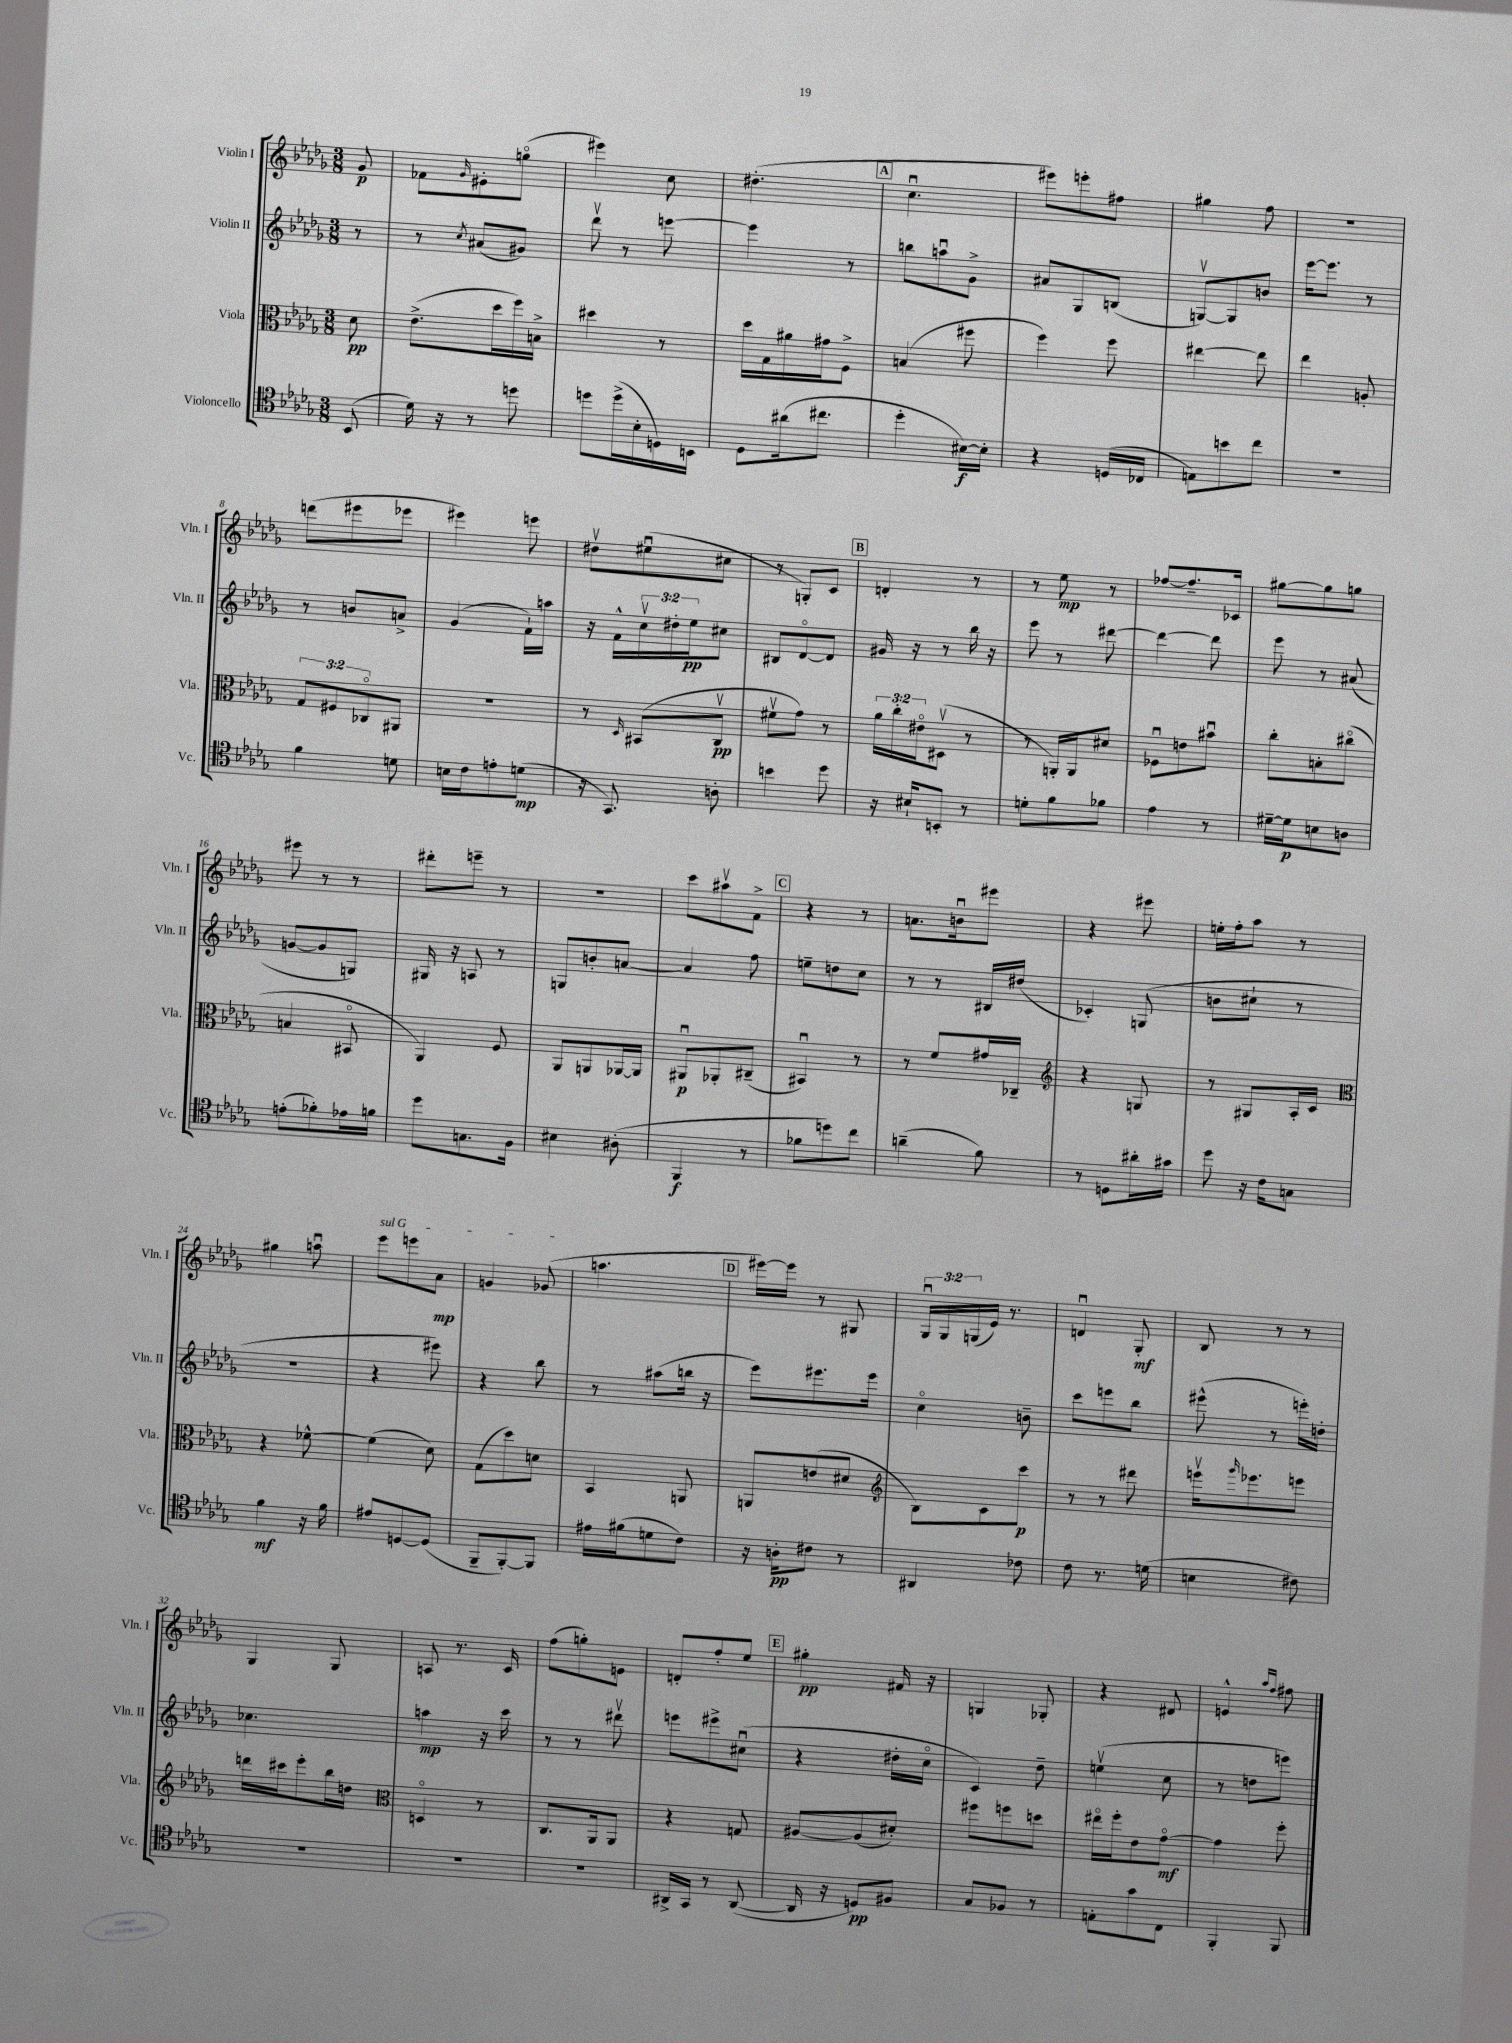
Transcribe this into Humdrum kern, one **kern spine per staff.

**kern	**dynam	**kern	**dynam	**kern	**dynam	**kern	**dynam
*part4	*part4	*part3	*part3	*part2	*part2	*part1	*part1
*staff4	*staff4	*staff3	*staff3	*staff2	*staff2	*staff1	*staff1
*I"Violoncello	*	*I"Viola	*	*I"Violin II	*	*I"Violin I	*
*I'Vc.	*	*I'Vla.	*	*I'Vln. II	*	*I'Vln. I	*
*clefC4	*	*clefC3	*	*clefG2	*	*clefG2	*
*k[b-e-a-d-g-]	*	*k[b-e-a-d-g-]	*	*k[b-e-a-d-g-]	*	*k[b-e-a-d-g-]	*
*M3/8	*	*M3/8	*	*M3/8	*	*M3/8	*
=	=	=	=	=	=	=	=
(8BB-/	.	8d-\	pp	8r	.	8g-/	p
=1	=1	=1	=1	=1	=1	=1	=1
16d-\)	.	(8.e-^\L	.	8r	.	8f-X\L	.
16r	.	.	.	.	.	.	.
.	.	.	.	8qcc/	.	16qqg-/	.
8r	.	.	.	(8a#X/L	.	8e#X'\	.
.	.	16dd-\L	.	.	.	.	.
8ddn\	.	16ff\)	.	8g#X/J)	.	(8ggn\J	.
.	.	16Bn^\JJ	.	.	.	.	.
=2	=2	=2	=2	=2	=2	=2	=2
8ddn\L	.	4dd#X\	.	8ddd-v\	.	4eee#X\)	.
(16dd^\L	.	.	.	8r	.	.	.
16B-'\	.	.	.	.	.	.	.
16Dn\)	.	8r	.	[8eeen\	.	8cc\	.
16BBn\JJ	.	.	.	.	.	.	.
=3	=3	=3	=3	=3	=3	=3	=3
8D-\L	.	16dd-\LL	.	4eee\]	.	(4.dd#X'\	.
.	.	16G-\	.	.	.	.	.
(16a#X\k	.	16a#X\	.	.	.	.	.
8.cc#X\J	.	16g#X\J	.	.	.	.	.
.	.	8F^\J	.	8r	.	.	.
!!LO:REH:place=s1:t=A
=4	=4	=4	=4	=4	=4	=4	=4
4dd-'\	.	(4Bn/	.	8bbn\L	.	4.ccu\	.
.	.	.	.	8aanu\	.	.	.
[16B#X\LL)	f	8ff#X\	.	8g-^\J	.	.	.
16B#'\JJ]	.	.	.	.	.	.	.
=5	=5	=5	=5	=5	=5	=5	=5
4r	.	4ff\)	.	8a#X/L	.	8eee#X\L)	.
.	.	.	.	8G-/	.	8eeen'\	.
(16Dn/LL	.	8ff\	.	(8Bn/J	.	8ff#X\J	.
16C-X/JJ	.	.	.	.	.	.	.
=6	=6	=6	=6	=6	=6	=6	=6
8En\L)	.	[4ee#X\	.	[8Gnv/L)	.	4gg#X\	.
8bn\	.	.	.	8G/]	.	.	.
8cc\J	.	8ee#\]	.	8bn/J	.	8ff\	.
=7	=7	=7	=7	=7	=7	=7	=7
4.r	.	4ee-\	.	[16eee-\KL	.	4.r	.
.	.	.	.	8.eee-\J]	.	.	.
.	.	8An'/	.	8r	.	.	.
!!LO:LB:g=z
=8	=8	=8	=8	=8	=8	=8	=8
4f\	.	12G-/L	.	8r	.	(8dddn\L	.
.	.	12F#X/	.	.	.	.	.
.	.	.	.	8bn/L	.	8eee#X\	.
.	.	12C-X/	.	.	.	.	.
8dn\	.	8AA#X/J	.	8an^/J	.	8eee-X\J	.
=9	=9	=9	=9	=9	=9	=9	=9
16Bn\LL	.	4.r	.	(4g-/	.	4eee#X\)	.
16c\J	.	.	.	.	.	.	.
8en'\	.	.	.	.	.	.	.
(8dn\J	mp	.	.	16f`\LL)	.	8eeen\	.
.	.	.	.	16aan\JJ	.	.	.
=10	=10	=10	=10	=10	=10	=10	=10
16r	.	8r	.	16r	.	8dd#Xv\L	.
8.GG-/)	.	.	.	16f^^\LL	.	.	.
.	.	16qqD-/	.	.	.	.	.
.	.	(8BB#X/L	.	24ccv\	.	(8ee#Xu\	.
.	.	.	.	24dd#X'\	.	.	.
.	.	.	.	24ee-\J	pp	.	.
8An'\	.	8Cv/J	pp	8cc#X\J	.	8cc#X\J	.
=11	=11	=11	=11	=11	=11	=11	=11
4bn\	.	8f#Xv\L	.	8B#X/L	.	8r	.
.	.	8g-\J)	.	[8d-/	.	8Gn'/L)	.
8dd-\	.	8r	.	8d-/J]	.	8c/J	.
!!LO:REH:place=s1:t=B
=12	=12	=12	=12	=12	=12	=12	=12
16r	.	24a-\LL	.	16g#X/	.	4dn'/	.
.	.	24cc'\	.	.	.	.	.
16B#X`/KL	.	.	.	16r	.	.	.
.	.	24e#X\J	.	.	.	.	.
8BBn'/J	.	(8D#Xv\J	.	8r	.	.	.
8r	.	8r	.	16bb-\	.	8r	.
.	.	.	.	16r	.	.	.
=13	=13	=13	=13	=13	=13	=13	=13
8dn'\L	.	8r	.	8eee-\	.	8r	.
8f\	.	16AAn'/LL)	.	8r	.	8ee-\	mp
.	.	16AA/J	.	.	.	.	.
8f-X\J	.	8d#X/J	.	[8ddd#X\	.	8r	.
=14	=14	=14	=14	=14	=14	=14	=14
4e-\	.	8F-Xu\L	.	4ddd#\_	.	[8ff-X/L	.
.	.	8en\	.	.	.	8.ff-~/]	.
8r	.	8b#Xu\J	.	8ddd#\]	.	.	.
.	.	.	.	.	.	16c-X/Jk	.
=15	=15	=15	=15	=15	=15	=15	=15
[16d#X~\LL	.	8cc'\L	.	8eee-\	.	[8gg#X\L	.
16d#\J]	p	.	.	.	.	.	.
8Bn\	.	8Bn'\	.	8r	.	8gg#\]	.
8An\J	.	(8cc#X\J	.	(8a#X/	.	8ggn\J	.
!!LO:LB:g=z
=16	=16	=16	=16	=16	=16	=16	=16
(8en'\L	.	4Bn/	.	[8gn/L	.	8eee#X\	.
8f-X'\)	.	.	.	8g/]	.	8r	.
16e-X\L	.	8BB#X/	.	8Gn/J)	.	8r	.
16fn\JJ	.	.	.	.	.	.	.
=17	=17	=17	=17	=17	=17	=17	=17
8dd-\L	.	4AA-/)	.	16G#X/	.	8ddd#X'\L	.
.	.	.	.	16r	.	.	.
8.Gn\	.	.	.	8An/	.	8eeen~\J	.
.	.	8F/	.	8r	.	8r	.
16F\Jk	.	.	.	.	.	.	.
=18	=18	=18	=18	=18	=18	=18	=18
4B#X\	.	8AA-/L	.	8Gn/L	.	4.r	.
.	.	8AAn/	.	8bn'/	.	.	.
(8A#X'\	.	[16AA-X/L	.	[8an/J	.	.	.
.	.	16AA-/JJ]	.	.	.	.	.
=19	=19	=19	=19	=19	=19	=19	=19
4FF/	f	8AA#Xu/L	p	4a/]	.	8ccc\L	.
.	.	8AA-X'/	.	.	.	8aa#Xv\	.
8r	.	(8C#X~/J	.	8ff\	.	8f^\J	.
!!LO:REH:place=s1:t=C
=20	=20	=20	=20	=20	=20	=20	=20
8f-X\L	.	4BB#Xu/)	.	8een~\L	.	4r	.
8ddn\)	.	.	.	8ddn\	.	.	.
8cc\J	.	8r	.	8cc\J	.	8r	.
=21	=21	=21	=21	=21	=21	=21	=21
(4an~\	.	8r	.	8r	.	8.an\L	.
.	.	8f/L	.	8r	.	.	.
.	.	.	.	.	.	16bnu\k	.
8f\)	.	16g#X/L	.	16B#X/LL	.	8eee#X\J	.
.	.	16C-X~/JJ	.	(16dd#X/JJ	.	.	.
=22	=22	=22	=22	=22	=22	=22	=22
*	*	*clefG2	*	*	*	*	*
8r	.	4r	.	4c-X'/)	.	4r	.
8Dn\L	.	.	.	.	.	.	.
16a#X'\L	.	8Gn/	.	(8Gn/	.	8eee#X\	.
16g#X\JJ	.	.	.	.	.	.	.
=23	=23	=23	=23	=23	=23	=23	=23
8dd-\	.	8r	.	8bn\L	.	16een'\LL	.
.	.	.	.	.	.	16ff'\J	.
16r	.	8G#X/L	.	8cc#X`\J	.	8aa-\J	.
16c\KL	.	.	.	.	.	.	.
8Gn\J	.	16A-'/L	.	8r	.	8r	.
.	.	16c/JJ	.	.	.	.	.
!!LO:LB:g=z
=24	=24	=24	=24	=24	=24	=24	=24
*	*	*clefC3	*	*	*	*	*
4f\	mf	4r	.	4.r	.	4gg#X\	.
16r	.	[8f-X^^\	.	.	.	8aanu\	.
16f\	.	.	.	.	.	.	.
=25	=25	=25	=25	=25	=25	=25	=25
!	!	!	!	!	!	!LO:TX:a:i:t=sul G	!
8e#X/L	.	(4f-\]	.	4r	.	8eee-\L	.
[8Dn/	.	.	.	.	.	8eeen\	.
(8D/J]	.	8d-\)	.	8eee#X\)	.	8a-\J	mp
=26	=26	=26	=26	=26	=26	=26	=26
8FF~/L	.	(8G-\L	.	4r	.	4gn/	.
[8FF'/)	.	8dd-\)	.	.	.	.	.
8FF/J]	.	8dn\J	.	8bb-\	.	(8g-X/	.
=27	=27	=27	=27	=27	=27	=27	=27
16e#X\LL	.	4BB-/	.	8r	.	4.aan\	.
(16f#X\J	.	.	.	.	.	.	.
8dn\	.	.	.	(8aa#X\L	.	.	.
8c\J)	.	8AAn/	.	16bbn\Jk	.	.	.
.	.	.	.	16r	.	.	.
!!LO:REH:place=s1:t=D
=28	=28	=28	=28	=28	=28	=28	=28
16r	.	8AAn/L	.	8eee-\L)	.	[16eee#X\LL)	.
16An'\KL	pp	.	.	.	.	16eee#\JJ]	.
8c#X\J	.	(8en/	.	8.eee#X\	.	8r	.
8r	.	8d#X/J	.	.	.	8G#X/	.
.	.	.	.	16eee#\Jk	.	.	.
=29	=29	=29	=29	=29	=29	=29	=29
*	*	*clefG2	*	*	*	*	*
4AA#X/	.	8B-\L)	.	4cc\	.	24G-u/LL	.
.	.	.	.	.	.	24G-/	.
.	.	.	.	.	.	(24Gn/	.
.	.	8c\	.	.	.	16e-/JJ)	.
.	.	.	.	.	.	8.r	.
8c-X\	.	8ccc\J	p	8bn~\	.	.	.
=30	=30	=30	=30	=30	=30	=30	=30
8c\	.	8r	.	8ccc\L	.	4dnu/	.
8.r	.	8r	.	8eeen\	.	.	.
.	.	8ddd#X\	.	8bb-\J	.	8G-'/	mf
(16dn\	.	.	.	.	.	.	.
=31	=31	=31	=31	=31	=31	=31	=31
4Bn\	.	16eeenv\KL	.	(8eee#X^^\	.	8B-/	.
.	.	16qqggg-/	.	.	.	.	.
.	.	8.eee-X\	.	.	.	.	.
.	.	.	.	8r	.	8r	.
8c#X\)	.	8eeen\J	.	16eeen'\LL)	.	8r	.
.	.	.	.	16ddn'\JJ	.	.	.
!!LO:LB:g=z
=32	=32	=32	=32	=32	=32	=32	=32
4.r	.	16dddn\LL	.	4.cc-X\	.	4G-/	.
.	.	16ccc#X\J	.	.	.	.	.
.	.	8eee-'\	.	.	.	.	.
.	.	16bb-\L	.	.	.	8G-/	.
.	.	16ddn\JJ	.	.	.	.	.
=33	=33	=33	=33	=33	=33	=33	=33
*	*	*clefC3	*	*	*	*	*
4.r	.	4Dn/	.	4aan\	mp	8An/	.
.	.	.	.	.	.	8.r	.
.	.	8r	.	16r	.	.	.
.	.	.	.	16ccc\	.	16c/	.
=34	=34	=34	=34	=34	=34	=34	=34
4.r	.	8.C/L	.	8r	.	(8ff\L	.
.	.	.	.	8r	.	8ggn'\)	.
.	.	16AA-/k	.	.	.	.	.
.	.	8AA-/J	.	8ddd#Xv\	.	8en\J	.
=35	=35	=35	=35	=35	=35	=35	=35
16AA#X^/LL	.	4r	.	8eeen\L	.	8dn'/L	.
16GG-/JJ	.	.	.	.	.	.	.
8r	.	.	.	8eee#X^\	.	8ff'/	.
([8AA#/	.	8Gn/	.	(8cc#Xu\J	.	8ee-/J	.
!!LO:REH:place=s1:t=E
=36	=36	=36	=36	=36	=36	=36	=36
16AA#/]	.	[8A#X/L	.	4r	.	4gg#X'\	pp
16r	.	.	.	.	.	.	.
8Dn/L)	pp	(8A#/]	.	.	.	.	.
8F#X/J	.	8d#X'/J)	.	16dd#X'\LL	.	16f#X/	.
.	.	.	.	16cc\JJ	.	16r	.
=37	=37	=37	=37	=37	=37	=37	=37
8G-/L	.	8ff#X\L	.	4c/)	.	4Gn/	.
8F-X/J	.	8ffn\	.	.	.	.	.
8r	.	8ddn\J	.	8dd-~\	.	8G-X'/	.
=38	=38	=38	=38	=38	=38	=38	=38
8En'\L	.	16ee#X\LL	.	(4eenv\	.	4r	.
.	.	16ff'\J	.	.	.	.	.
8g-\	.	8e-\	.	.	.	.	.
8C\J	.	[8g-\J	mf	8cc\	.	8d#X/	.
=39	=39	=39	=39	=39	=39	=39	=39
4FF'/	.	4g-\]	.	8r	.	4en^^/	.
.	.	.	.	8ddn\L	.	.	.
.	.	.	.	.	.	16qqaa-/LL	.
.	.	.	.	.	.	16qqff/JJ	.
8FF/	.	8ff'\	.	8eeen\J)	.	8ff#X\	.
==	==	==	==	==	==	==	==
*-	*-	*-	*-	*-	*-	*-	*-
